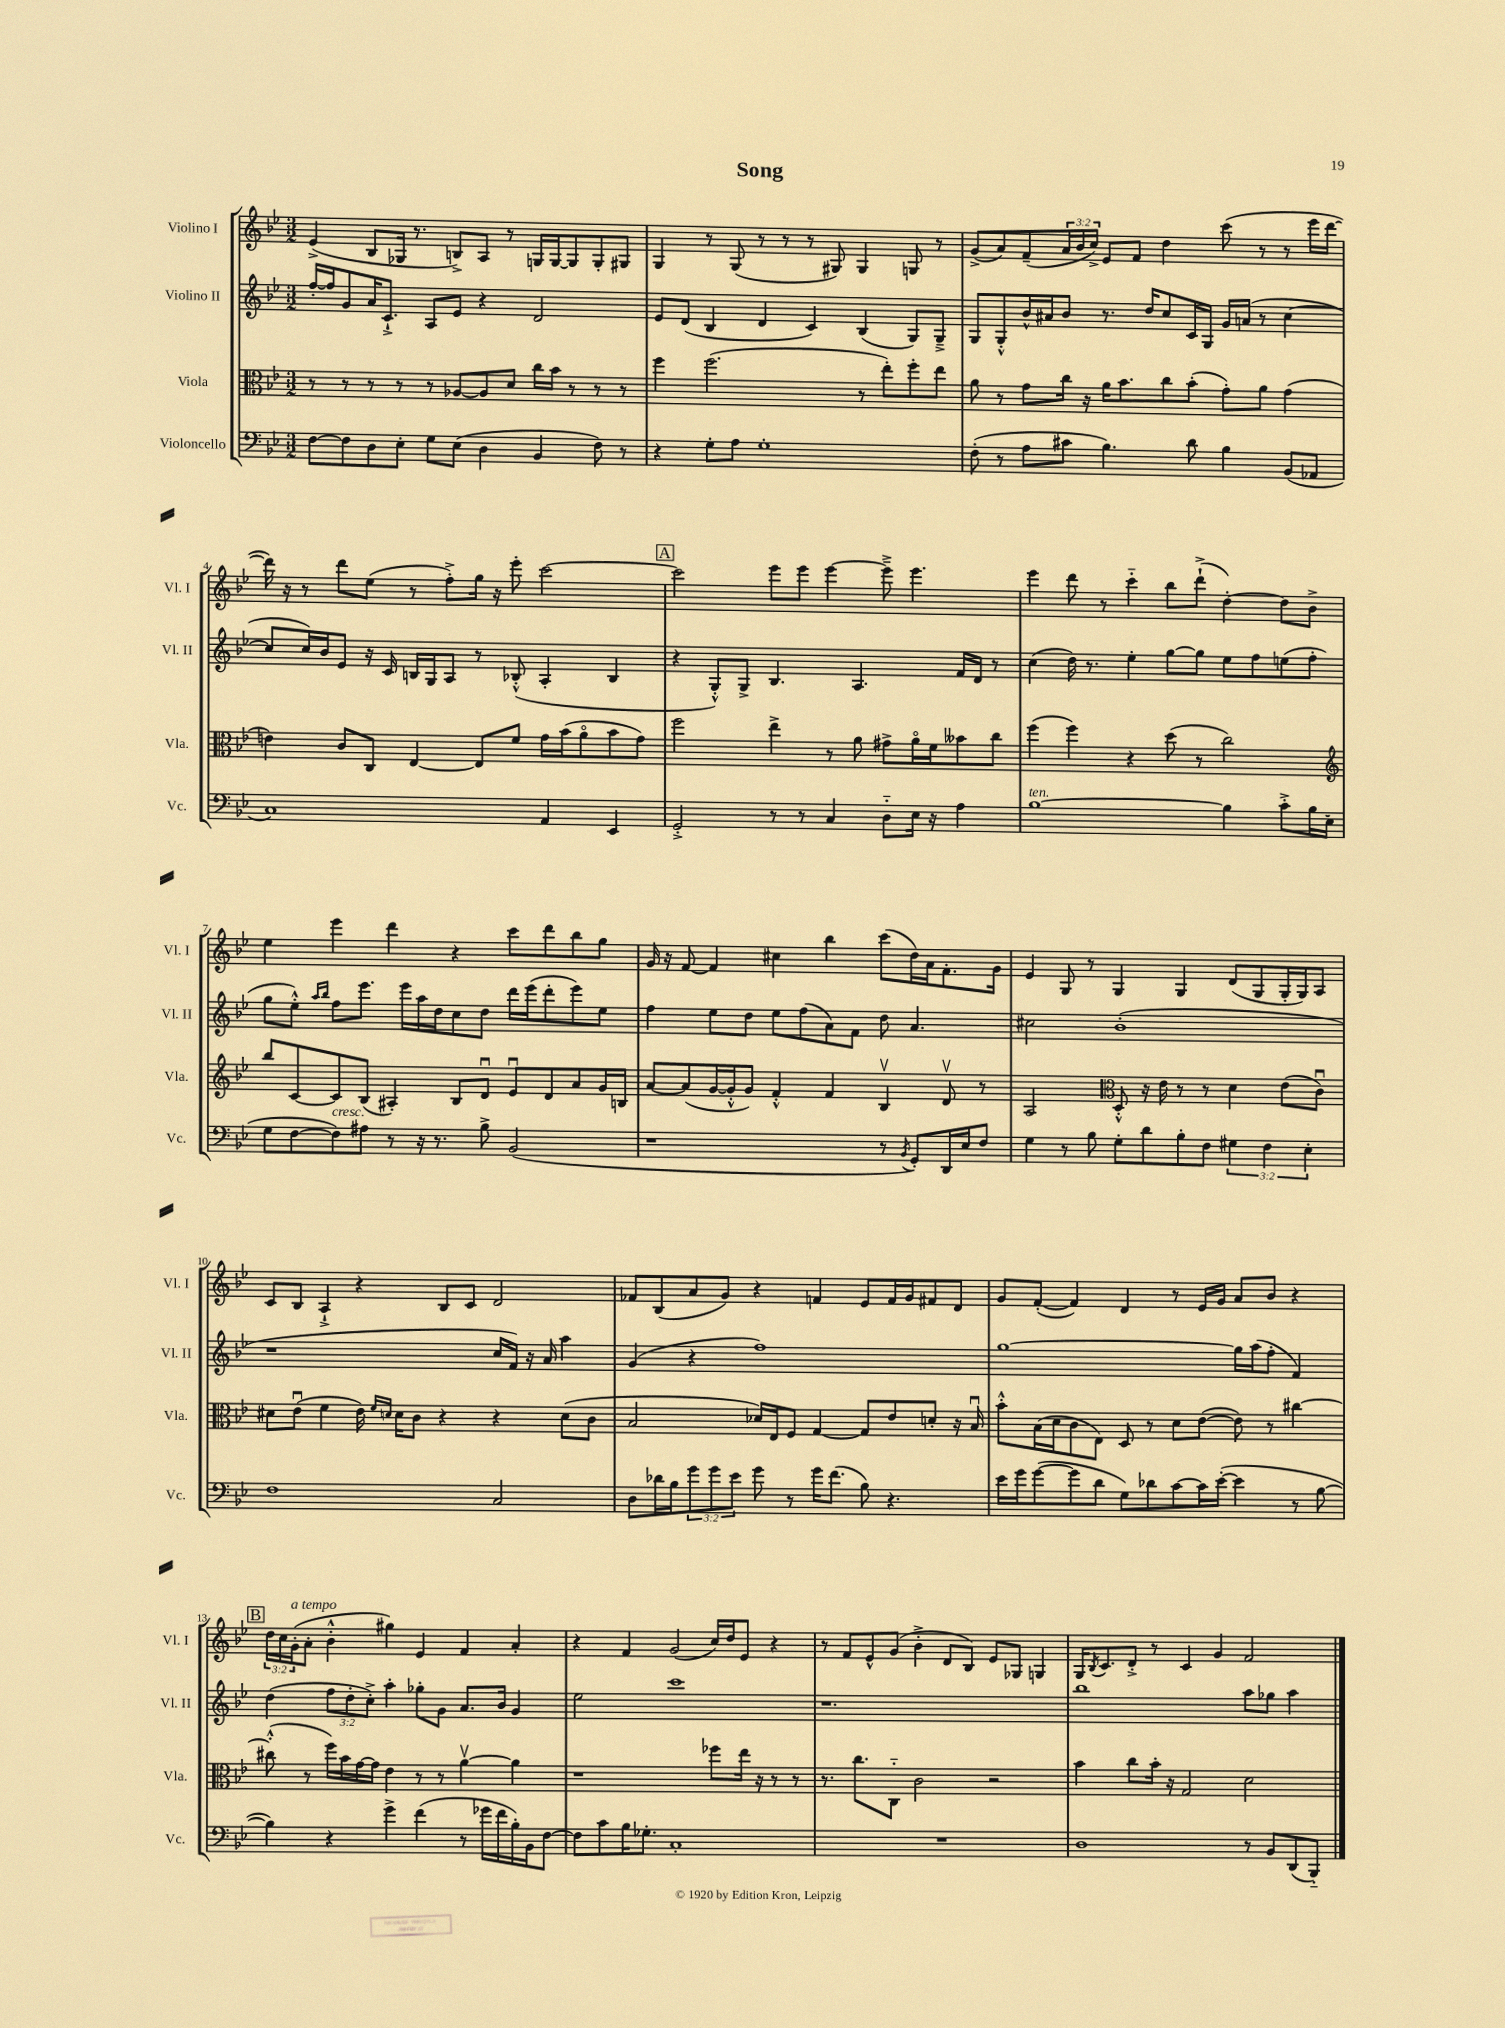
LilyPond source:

\header { title = "Song" }
<<
\new StaffGroup <<
\new Staff = "s0" \with { instrumentName = "Violino I" shortInstrumentName = "Vl. I" } {
    \clef treble \key bes \major \numericTimeSignature \time 3/2 \override Staff.TupletNumber.text = #tuplet-number::calc-fraction-text
    ees'4->( bes8 ges16 r8. b8->) a8 r8 g16 g16~ g8 g8-. gis8 |
    g4 r8 g8( r8 r8 r8 gis8) gis4 g8 r8 |
    g'8->( a'8) f'8--( \tuplet 3/2 { a'16 bes'16 c''16->) } ees'8 f'8 d''4 c'''8( r8 r8 ees'''16 d'''16~ |
    d'''16) r16 r8 d'''8 ees''8( r8 f''8-.->) g''16 r16 ees'''8-. c'''2~ |
    \mark \markup { \box "A" } c'''2 ees'''8 ees'''8 ees'''4~ ees'''8---> ees'''4. |
    ees'''4 d'''8 r8 c'''4-_ bes''8 d'''8-!->( d''4~-.) d''8 bes'8-> |
    ees''4 ees'''4 d'''4 r4 c'''8 d'''8 bes''8 g''8 |
    g'16 r16 f'8~ f'4 cis''4 bes''4 c'''8( d''16) a'16 f'8.-. g'16 |
    ees'4 g8 r8 g4 g4 d'8( g8 g16-. g16) a8 |
    c'8 bes8 a4-!-> r4 bes8 c'8 d'2 |
    fes'8 bes8( a'8 g'8) r4 f'4 ees'8 f'16 g'16 fis'8 d'8 |
    g'8 f'8~-.( f'4) d'4 r8 ees'16 g'16 a'8 bes'8 r4 |
    \mark \markup { \box "B" } \tuplet 3/2 { d''16 c''16 g'16-.^\markup { \italic "a tempo" }( } a'8-. bes'4-.-^ gis''4) ees'4 f'4 a'4-. |
    r4 f'4 g'2( c''16) d''16 ees'8 r4 |
    r8 f'8 ees'8-^ g'8( bes'4-.-> d'8 bes8) ees'8 ges8 g4 |
    g16 \acciaccatura { bes8 } c'8. d'8-.-> r8 c'4 g'4 f'2 \bar "|." |
}
\new Staff = "s1" \with { instrumentName = "Violino II" shortInstrumentName = "Vl. II" } {
    \clef treble \key bes \major \numericTimeSignature \time 3/2 \override Staff.TupletNumber.text = #tuplet-number::calc-fraction-text
    f''16~-. f''16 g'8 a'16 c'8.-!-> a8 ees'8 r4 d'2 |
    ees'8 d'8( bes4 d'4 c'4) bes4( g8) g8---> |
    g8 g8-.-^ bes'16-^ ais'16 bes'8 r8. d''16 c''8 c'16 g16 g'16 a'16( r8 c''4~ |
    c''8 c''16) bes'16 ees'8 r16 c'16 b16 g16 a8 r8 bes8-.-^( a4-. bes4 |
    \mark \markup { \box "A" } r4 g8-.-^) g8-> bes4. a4. f'16 d'16 r8 |
    c''4( d''16) r8. ees''4-. g''8~ g''8 ees''8 f''8 e''8( f''8-. |
    g''8 ees''8-.-^) \grace { a''16 bes''16 } f''8 ees'''8. ees'''16 a''16 d''16 c''8 d''8 d'''16 ees'''16( d'''8-. ees'''8) ees''8 |
    f''4 ees''8 d''8 ees''8 f''8( a'8) f'8 d''8 a'4. |
    cis''2 bes'1-.( |
    r1 c''16 f'16) r16 a'16 a''4 |
    g'4( r4 f''1) |
    g''1~ g''16 a''16( f''8-. f'4) |
    \mark \markup { \box "B" } d''4( \tuplet 3/2 { f''8 d''8-. c''8-.->) } a''4-. ges''8-. g'8 a'8. bes'16 g'4 |
    ees''2 c'''1 |
    r1. |
    bes''1 a''8 ges''8 a''4 \bar "|." |
}
\new Staff = "s2" \with { instrumentName = "Viola" shortInstrumentName = "Vla." } {
    \clef alto \key bes \major \numericTimeSignature \time 3/2
    r8 r8 r8 r8 r8 aes8~ aes8 d'8 c''16 bes'16 r8 r8 r8 |
    f''4 f''2.( r8 ees''8-.) f''8-. ees''8 |
    a'8 r8 g'8 c''16 r16 a'16 bes'8. c''8 bes'8-.( g'8-.) a'8 g'4( |
    e'4) c'8 c8 ees4~ ees8 f'8 g'16 bes'16( a'8\flageolet bes'8 g'8) |
    \mark \markup { \box "A" } f''2 ees''4-> r8 a'8 gis'8-> a'16\flageolet f'16 beses'8 c''8 |
    f''4( f''4) r4 d''8( r8 c''2) |
    \clef treble bes''8 c'8~ c'8 bes8( ais4-.) bes8 d'8\downbow ees'8\downbow d'8 a'8 g'16 b16 |
    a'8~ a'8( g'16~ g'16-.-^ g'8) f'4-.-^ f'4 bes4\upbow d'8\upbow r8 |
    a2 \clef alto d8-.-^ r16 ees'16 r8 r8 d'4 ees'8( c'8\downbow) |
    dis'8 ees'8\downbow( f'4 ees'16) \grace { f'16 d'16 } d'16 c'8 r4 r4 d'8( c'8 |
    bes2 des'16) ees16 f8 g4~ g8 ees'8 d'8-. r16 bes16\downbow |
    bes'8-.-^ bes16( d'16 c'8 ees8) d8 r8 d'8 ees'8~( ees'8) r8 cis''4~ |
    \mark \markup { \box "B" } cis''8-.-^( r8 f''16) bes'16 g'16~ g'16 ees'4 r8 r8 a'4~\upbow a'4 |
    r1 fes''8 ees''16 r16 r8 r8 |
    r8. c''8. c8-_ c'2 r2 |
    bes'4 c''8 bes'16-. r16 g2 d'2 \bar "|." |
}
\new Staff = "s3" \with { instrumentName = "Violoncello" shortInstrumentName = "Vc." } {
    \clef bass \key bes \major \numericTimeSignature \time 3/2 \override Staff.TupletNumber.text = #tuplet-number::calc-fraction-text
    f8~ f8 d8 ees8-. g8 ees8( d4 bes,4 f8) r8 |
    r4 g8-. a8 g1-. |
    f8-.( r8 a8 cis'8 bes4.) d'8 bes4 bes,8( aes,8 |
    c1) a,4 ees,4 |
    \mark \markup { \box "A" } g,2-.-> r8 r8 c4 d8-_ ees16 r16 a4 |
    bes1~^\markup { \italic "ten." } bes4 c'8-.-> bes16 ees16( |
    g8 f8~ f8^\markup { \italic "cresc." }) ais8 r8 r16 r8. bes8-> bes,2( |
    r1 r8 \acciaccatura { bes,8 } g,8-.) d,16 ees16 f8 |
    g4 r8 bes8 g8-. d'8 bes8-. f8 \tuplet 3/2 { gis4 f4 ees4-. } |
    f1 c2 |
    d8 des'16 bes16 \tuplet 3/2 { g'8 g'8 ees'8 } g'8 r8 g'16 f'8.( bes8) r4. |
    ees'16 g'16 g'8~( g'8 d'8 g8) des'8 c'8~ c'16 ees'16~-.( ees'4 r8 bes8~ |
    \mark \markup { \box "B" } bes4) r4 g'4-> f'4( r8 ges'16 f'16 bes16-.) bes,16 f8~ |
    f8 c'8 bes16 ges8.-. c1-. |
    R1. |
    d1 r8 bes,8 d,8( bes,,8-_) \bar "|." |
}
>>
>>
